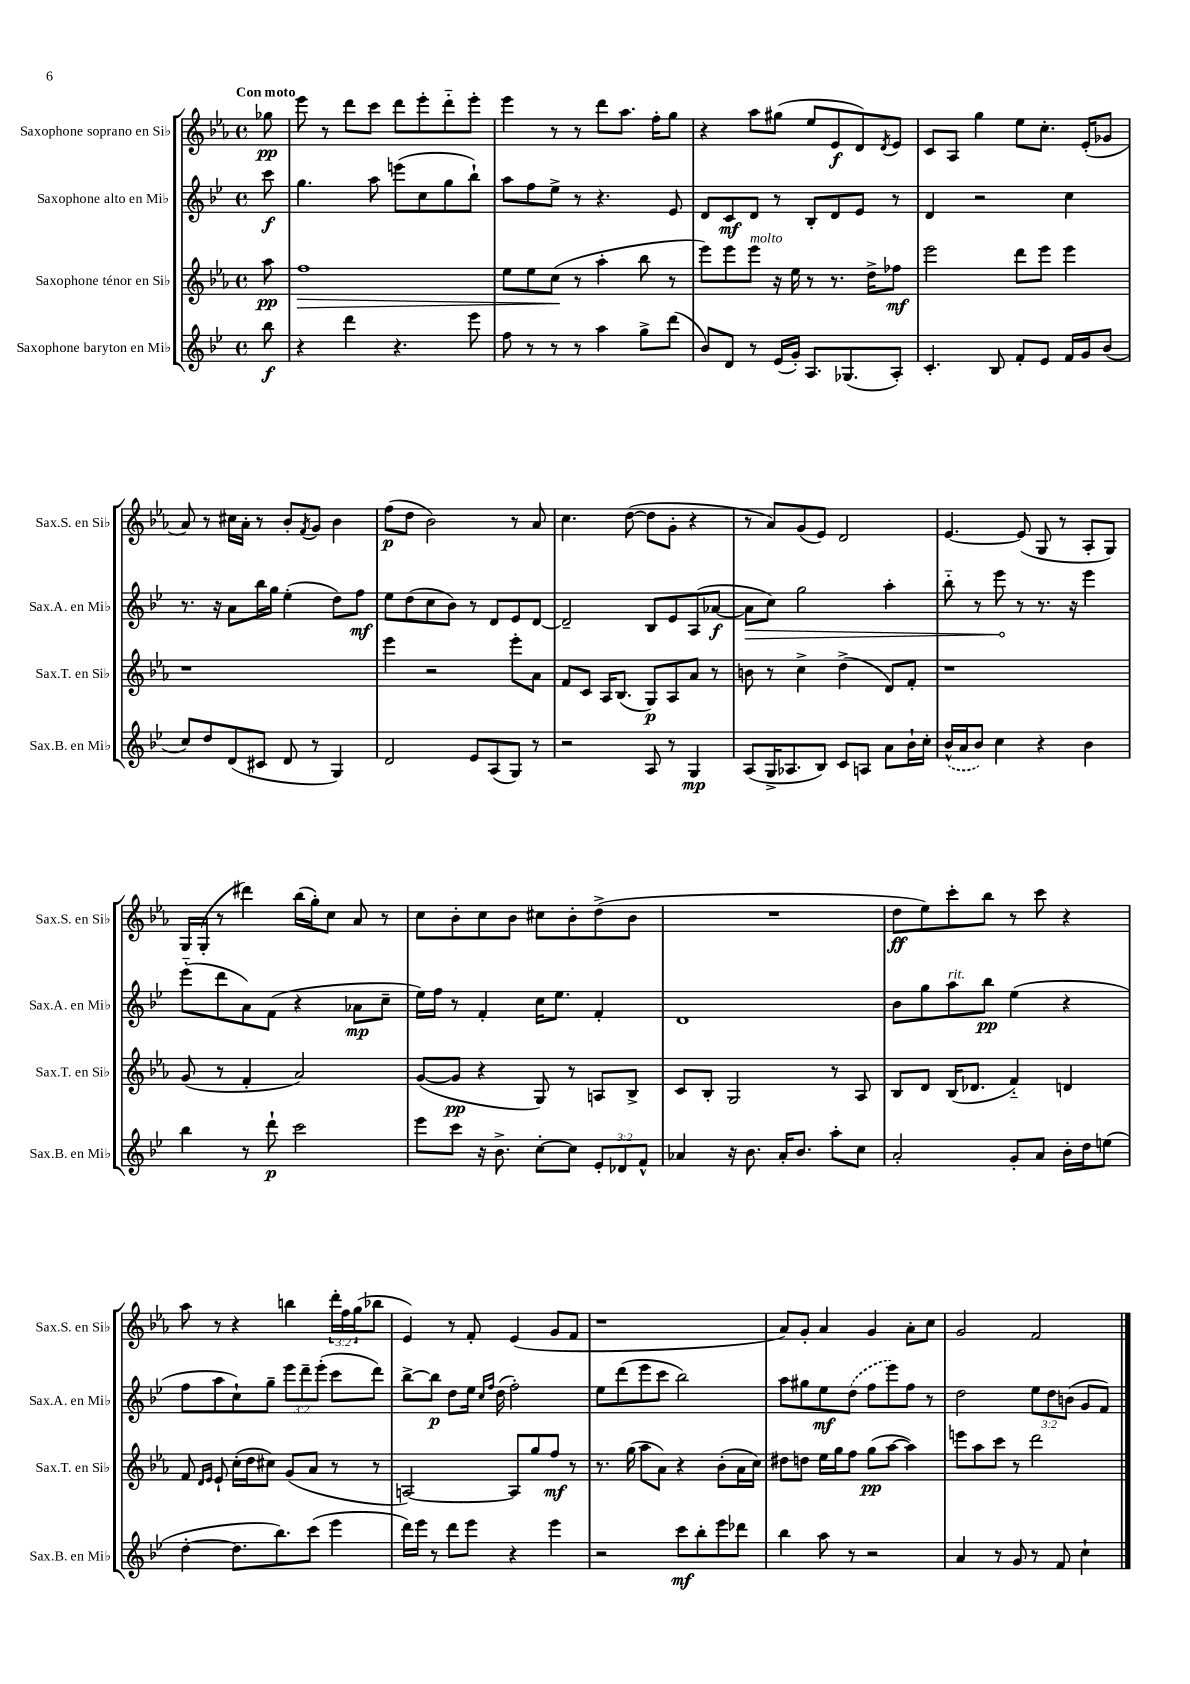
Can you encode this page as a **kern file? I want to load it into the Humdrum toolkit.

**kern	**kern	**kern	**kern
*staff4	*staff3	*staff2	*staff1
*clefG2	*clefG2	*clefG2	*clefG2
*k[b-e-]	*k[b-e-a-]	*k[b-e-]	*k[b-e-a-]
*M4/4	*M4/4	*M4/4	*M4/4
*met(c)	*met(c)	*met(c)	*met(c)
8bb-\	8aa-\	8ccc\	8gg-\
=	=	=	=
4r	1ff	4.gg\	8eee-\
.	.	.	8r
4ddd\	.	.	8ddd\L
.	.	8aa\	8ccc\J
4.r	.	(8eee\L	8ddd\L
.	.	8cc\	8eee-'\
.	.	8gg\	8ddd'~\
8eee-\	.	8bb-`\J)	8eee-'\J
=	=	=	=
8ff\	8ee-\L	8aa\L	4eee-\
8r	8ee-\	8ff\	.
8r	(8cc\J	8ee-^\J	8r
8r	8r	8r	8r
4aa\	4aa-'\	4.r	8ddd\L
.	.	.	8.aa-\J
8gg^\L	8bb-\	.	.
.	.	.	16ff'\LK
(8ddd\J	8r	8e-/	8gg\J
=	=	=	=
8b-/L)	8eee-\L)	8d/L	4r
8d/J	8eee-\	8c/	.
8r	8eee-\J	8d/J	8aa-\L
(16e-/LL	16r	8r	(8gg#\J
16g'/JJ)	16ee-\	.	.
8.A/L	8r	8B-'/L	8ee-/L
.	8.r	8d/	8e-/
(8.G-/	.	.	.
.	.	8e-/J	8d/)
.	16dd^\LK	.	.
.	.	.	8qd/
8A'/J)	8ff-\J	8r	8e-/J
=	=	=	=
4.c'/	2eee-\	4d/	8c/L
.	.	.	8A-/J
.	.	2r	4gg\
8B-/	.	.	.
8f'/L	8ddd\L	.	8ee-\L
8e-/J	8eee-\J	.	8.cc'\J
16f/LL	4eee-\	4cc\	.
16g/J	.	.	(16e-'/LK
(8b-/J	.	.	8g-/J
=	=	=	=
8cc/L)	1r	8.r	8a-/)
8dd/	.	.	8r
.	.	16r	.
(8d/	.	8a\L	16cc#\LL
.	.	.	16a-'\JJ
8c#/J	.	16bb-\L	8r
.	.	16gg\JJ	.
8d/	.	(4ee-'\	8b-'/L
.	.	.	8qf/
8r	.	.	8g/J
4G/)	.	8dd\L)	4b-\
.	.	8ff\J	.
=	=	=	=
2d/	4eee-\	8ee-\L	(8ff\L
.	.	(8dd\	8dd\J
.	2r	8cc\	2b-\)
.	.	8b-\J)	.
8e-/L	.	8r	.
(8A/	.	8d/L	.
8G/J)	8eee-'\L	8e-/	8r
8r	8a-\J	[8d/J	8a-/
=	=	=	=
2r	8f/L	2d~/]	4.cc\
.	8c/J	.	.
.	16A-/LK	.	.
.	(8.B-/J	.	.
.	.	.	([8dd\
8A/	8G/L)	8B-/L	8dd\]L
8r	8A-/	8e-/	8g'\J
4G/	8a-/J	(8A/	4r
.	8r	[8a-/J	.
=	=	=	=
(8A/L	8b\	8a-\]L	8r
16G^/K	8r	8cc\J)	8a-/L)
8.A-/	.	.	.
.	4cc^\	2gg\	(8g/
8B-/J)	.	.	8e-/J)
8c/L	(4dd^\	.	2d/
8A/J	.	.	.
8a\L	8d/L)	4aa'\	.
16b-`\L	8f'/J	.	.
16cc'\JJ	.	.	.
=	=	=	=
(16b-^^/LL	1r	8bb-'~\	[4.e-/
16a/J	.	.	.
8b-/J)	.	8r	.
4cc\	.	8eee-\	.
.	.	8r	(8e-/]
4r	.	8.r	8G/
.	.	.	8r
.	.	16r	.
4b-\	.	4eee-\	8A-'/L
.	.	.	8G/J)
=	=	=	=
4bb-\	(8g/	(8eee-'~\L	16G/LL
.	.	.	(16G'/JJ
.	8r	8ddd\	8r
8r	4f'/	8a\)	4ddd#\)
8ddd`\	.	(8f\J	.
2ccc\	2a-/)	4r	(16bb-\LL
.	.	.	16gg'\J)
.	.	.	8cc\J
.	.	8a-\L	8a-/
.	.	8cc~\J	8r
=	=	=	=
8eee-\L	([8g/L	16ee-\LL)	8cc\L
.	.	16ff\JJ	.
8ccc\J	8g/]J	8r	8b-'\
16r	4r	4f'/	8cc\
8.b-^\	.	.	.
.	.	.	8b-\J
[8cc'\L	8G/)	16cc\LK	8cc#\L
.	.	8.ee-\J	.
8cc\]J	8r	.	8b-'\
12e-'/L	8A/L	4f'/	(8dd^\
12d-/	.	.	.
.	8B-^/J	.	8b-\J
12f^^/J	.	.	.
=	=	=	=
4a-/	8c/L	1d	1r
.	8B-'/J	.	.
16r	2G/	.	.
8.b-\	.	.	.
16a-'/LK	.	.	.
8.b-/J	.	.	.
8aa'\L	8r	.	.
8cc\J	8A-/	.	.
=	=	=	=
2a'/	8B-/L	8b-\L	8dd\L
.	8d/J	8gg\	8ee-\)
.	(16B-/LK	8aa\	8ccc'\
.	8.d-/J	.	.
.	.	8bb-\J	8bb-\J
8g'/L	4f'~/)	(4ee-\	8r
8a/J	.	.	8ccc\
16b-'\LL	4d/	4r	4r
16dd\J	.	.	.
(8ee\J	.	.	.
=	=	=	=
[4dd'\	8f/	8ff\L	8aa-\
.	16qqd/LL	.	.
.	16qqe-/JJ	.	.
.	8e-`/	8aa\	8r
8.dd\]L	(16cc'\LL	8cc`\)	4r
.	16dd\J	.	.
.	8cc#\J)	8gg~\J	.
8.bb-\)	.	.	.
.	(8g/L	12eee-\L	4bb\
.	.	12ddd~\	.
(8ccc\J	8a-/J	.	.
.	.	(12eee-'\J	.
4eee-\	8r	8ccc\L	24ddd'\LL
.	.	.	24ff\
.	.	.	(24gg\J
.	8r	8ddd\J)	8bb-\J
=	=	=	=
16ddd\LL)	[2A/)	[8bb-^\L	4e-/)
16eee-\JJ	.	.	.
8r	.	8bb-\]J	.
8ddd\L	.	8dd\L	8r
8eee-\J	.	16ee-\Jk	8f'/
.	.	16qqcc/LL	.
.	.	16qqff/JJ	.
.	.	(16dd\	.
4r	8A/]L	2ff'\)	(4e-/
.	8gg/	.	.
4eee-\	8ff/J	.	8g/L
.	8r	.	8f/J
=	=	=	=
2r	8.r	8ee-\L	1r
.	.	(8ddd\	.
.	(16gg\	.	.
.	8aa-\L	8eee-\	.
.	8a-\J)	8ccc\J	.
8ccc\L	4r	2bb-\)	.
8bb-'\	.	.	.
8eee-\	(8b-'\L	.	.
8ddd-\J	16a-\L	.	.
.	16cc\JJ)	.	.
=	=	=	=
4bb-\	8dd#\L	8aa\L	8a-/L)
.	8dd\J	8gg#\	8g'/J
8aa\	16ee-\LL	8ee-\	4a-/
.	16gg\J	.	.
8r	8ff\J	(8dd\J	.
2r	(8gg\L	8ff\L	4g/
.	[8aa-\J	8eee-\)	.
.	4aa-\])	8ff\J	8a-'\L
.	.	8r	8cc\J
=	=	=	=
4a/	8eee\L	2dd\	2g/
.	8aa-\	.	.
8r	8ccc\J	.	.
8g/	8r	.	.
8r	2ddd\	12ee-\L	2f/
.	.	12dd\	.
8f/	.	.	.
.	.	(12b\J	.
4cc`\	.	8g/L	.
.	.	8f/J)	.
==	==	==	==
*-	*-	*-	*-
